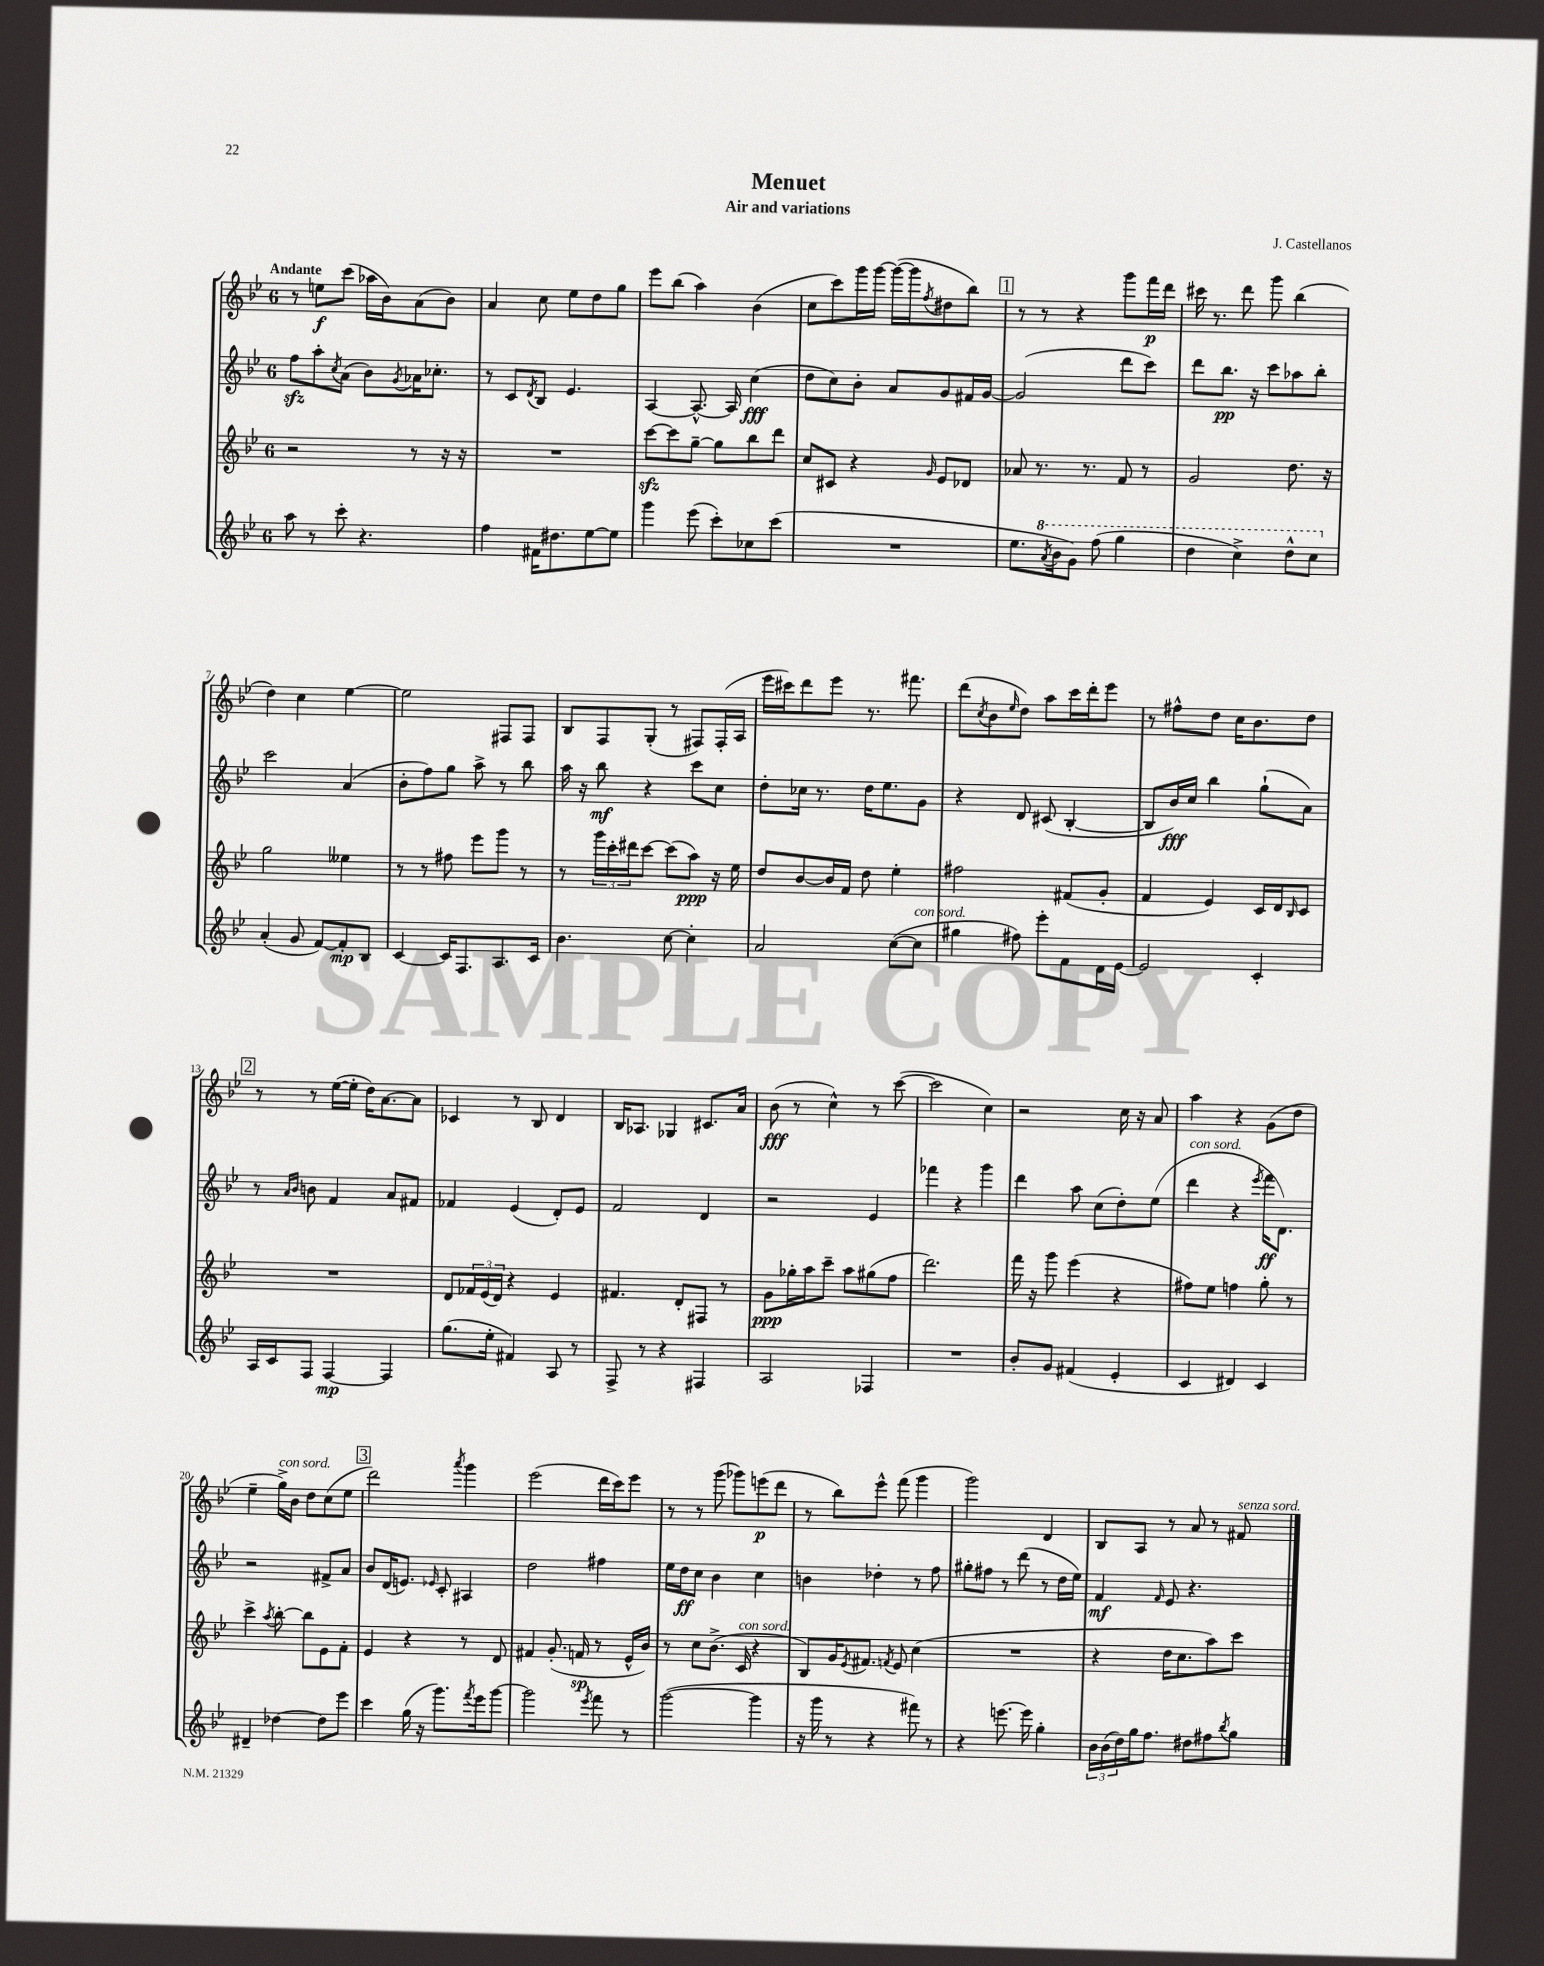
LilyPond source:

\header { title = "Menuet" composer = "J. Castellanos" subtitle = "Air and variations" }
<<
\new StaffGroup <<
\new Staff = "s0" {
    \clef treble \key bes \major \once \override Staff.TimeSignature.style = #'single-digit \time 6/8 \tempo "Andante"
    r8 e''8\f c'''8( aes''16 bes'16) a'8( bes'8) |
    a'4 c''8 ees''8 d''8 g''8 |
    ees'''8 bes''8( a''4) bes'4( |
    c''8 c'''8) g'''16 g'''16~ g'''16~( g'''16 \acciaccatura { f''8 } dis''8 bes''8) |
    \mark \markup { \box "1" } r8 r8 r4 g'''8 f'''16\p d'''16 |
    cis'''16 r8. d'''8 g'''8 bes''4( |
    d''4) c''4 ees''4~ |
    ees''2 fis8 fis8 |
    bes8 f8 g8-.( r8 fis8) fis16-.( a16 |
    ees'''16 cis'''16) d'''8 ees'''8 r8. fis'''8. |
    d'''8( \acciaccatura { c''8 } bes'8 \grace { ees''16 } d''8) a''8 c'''16 d'''16-. ees'''8 |
    r8 fis''8-^ d''8 c''16 bes'8. d''8 |
    \mark \markup { \box "2" } r8 r8 ees''16~( ees''16-. d''16) a'8.~ a'8 |
    ces'4 r8 bes8 d'4 |
    bes16 aes8. ges4 cis'8. a'16 |
    bes'8\fff( r8 c''4-^) r8 c'''8~( |
    c'''2 c''4) |
    r2 c''16 r16 a'8 |
    a''4 r4 g'8( d''8 |
    ees''4-- g''16->^\markup { \italic "con sord." }) bes'16 d''8 c''8( ees''8 |
    \mark \markup { \box "3" } d'''2) \acciaccatura { a'''8 } g'''4 |
    ees'''2( d'''16 c'''16) ees'''8 |
    r8 r8 g'''8( ges'''8) e'''8\p( d'''8 |
    r8 bes''8) ees'''8-^ f'''8( g'''4 |
    g'''2) d'4 |
    bes8 a8 r8 a'8 r8 fis'8^\markup { \italic "senza sord." } \bar "|." |
}
\new Staff = "s1" {
    \clef treble \key bes \major \once \override Staff.TimeSignature.style = #'single-digit \time 6/8
    f''8\sfz a''8-. \acciaccatura { c''8 } a'8( bes'8) \acciaccatura { g'8 } aes'16 ces''8.-. |
    r8 c'8 \acciaccatura { d'8 } bes8 ees'4. |
    a4~ a8.~-^ a16 c''4\fff( |
    d''8 c''8) bes'8-. a'8 g'8 fis'16 g'16~ |
    \mark \markup { \box "1" } g'2( d'''8 c'''8) |
    d'''8 bes''8.\pp r16 c'''8 aes''8 bes''8-. |
    c'''2 a'4( |
    bes'8-. f''8) g''8 a''8-> r8 bes''8 |
    a''16 r16 bes''8\mf r4 c'''8 c''8 |
    d''8-. ces''16 r8. d''16 ees''8. g'8 |
    r4 d'8 cis'8( bes4~-. |
    bes8 bes'16\fff) c''16 bes''4 g''8-!( a'8) |
    \mark \markup { \box "2" } r8 \grace { a'16 bes'16 } b'8 f'4 a'8 fis'8 |
    fes'4 ees'4( d'8-.) ees'8 |
    f'2 d'4 |
    r2 ees'4 |
    fes'''4 r4 g'''4 |
    d'''4 a''8 c''8( d''8-.) ees''8( |
    d'''4^\markup { \italic "con sord." } r4 \acciaccatura { ees'''8 } f'''16\ff d'8.) |
    r2 fis'8-> a'8 |
    \mark \markup { \box "3" } bes'8 d'16( e'8.) \grace { ees'16 } c'8-. ais4 |
    d''2 fis''4 |
    ees''16 d''16\ff c''8 bes'4 c''4 |
    b'4 des''4-. r8 f''8 |
    gis''8-. fis''8 r8 d'''8( r8 d''16 ees''16) |
    f'4\mf \grace { f'16 } ees'8 r4. \bar "|." |
}
\new Staff = "s2" {
    \clef treble \key bes \major \once \override Staff.TimeSignature.style = #'single-digit \time 6/8
    r2 r8 r16 r16 |
    R2. |
    c'''8~\sfz c'''8 g''8~-- g''8 bes''8 d'''8 |
    c''8 cis'8 r4 \grace { g'16 } ees'8 des'8 |
    \mark \markup { \box "1" } aes'8 r8. r8. f'8 r8 |
    g'2 d''8. r16 |
    g''2 eeses''4 |
    r8 r8 fis''8 ees'''8 g'''8 r8 |
    r8 \tuplet 3/2 { g'''16 c'''16-. dis'''16 } c'''8~ c'''8( a''8\ppp) r16 ees''16 |
    d''8 bes'8~ bes'16 f'16 d''8 ees''4-. |
    fis''2 fis'8( g'8-. |
    f'4 ees'4) c'16 d'16 \grace { bes16 } c'8 |
    \mark \markup { \box "2" } R2. |
    d'8 \tuplet 3/2 { fes'16 ees'16( d'16) } r4 ees'4 |
    fis'4. d'8-. fis8 r8 |
    g'8\ppp ges''16-. a''16 c'''8-- a''8 gis''8( f''8 |
    d'''2.) |
    f'''16 r16 g'''8 ees'''4( r4 |
    fis''8) ees''8 f''4 g''8-. r8 |
    c'''4-> \acciaccatura { a''8 } bes''8~-. bes''8 ees'8 f'8-. |
    \mark \markup { \box "3" } ees'4 r4 r8 d'8 |
    fis'4 g'8.-.( f'16\sp r8 ees'16-^ bes'16) |
    r8 c''8 bes'8.->( c'16^\markup { \italic "con sord." } r4 |
    bes8) g'16 \acciaccatura { ees'8 } fis'8. \acciaccatura { f'8 } ees'8 c''4( |
    R2. |
    r4 d''16 c''8. a''8) c'''8 \bar "|." |
}
\new Staff = "s3" {
    \clef treble \key bes \major \once \override Staff.TimeSignature.style = #'single-digit \time 6/8
    a''8 r8 c'''8-. r4. |
    f''4 fis'16 dis''8. ees''8~ ees''8 |
    g'''4 ees'''8( c'''8-.) ces''8 c'''8( |
    R2. |
    \mark \markup { \box "1" } ees''8. \ottava #1 \acciaccatura { a''8 } bes''16 g''8) f'''8( g'''4 |
    d'''4 c'''4->) d'''8-^ c'''8 \ottava #0 |
    a'4-.( g'8 f'8~) f'8-.\mp bes8 |
    c'4~ c'16 f8. a8. c'16 |
    bes'4. c''8~ c''4-. |
    a'2 c''8~( c''8^\markup { \italic "con sord." } |
    gis''4 fis''8) ees'''8-. f'8 d'16 ees'16~ |
    ees'2 c'4-. |
    \mark \markup { \box "2" } a16 c'16 f8 f4~\mp f4 |
    g''8.( ees''16-. fis'4) a8 r8 |
    f8-> r8 r4 fis4 |
    a2 fes4 |
    R2. |
    bes'8-. g'8 fis'4( ees'4-. |
    c'4 dis'4) c'4 |
    dis'4-- des''4~ des''8 ees'''8 |
    \mark \markup { \box "3" } c'''4 g''16( r16 g'''8.) \acciaccatura { f'''8 } ees'''16 g'''8~ |
    g'''2 \acciaccatura { ees'''8 } f'''8 r8 |
    g'''2~( g'''4 |
    r16 g'''16 r8 r4 fis'''8) r8 |
    r4 e'''8.~ e'''16 g''4-. |
    \tuplet 3/2 { bes'16 bes'16( d''16) } g''16 f''8. dis''8 fis''8 \acciaccatura { bes''8 } g''8 \bar "|." |
}
>>
>>
